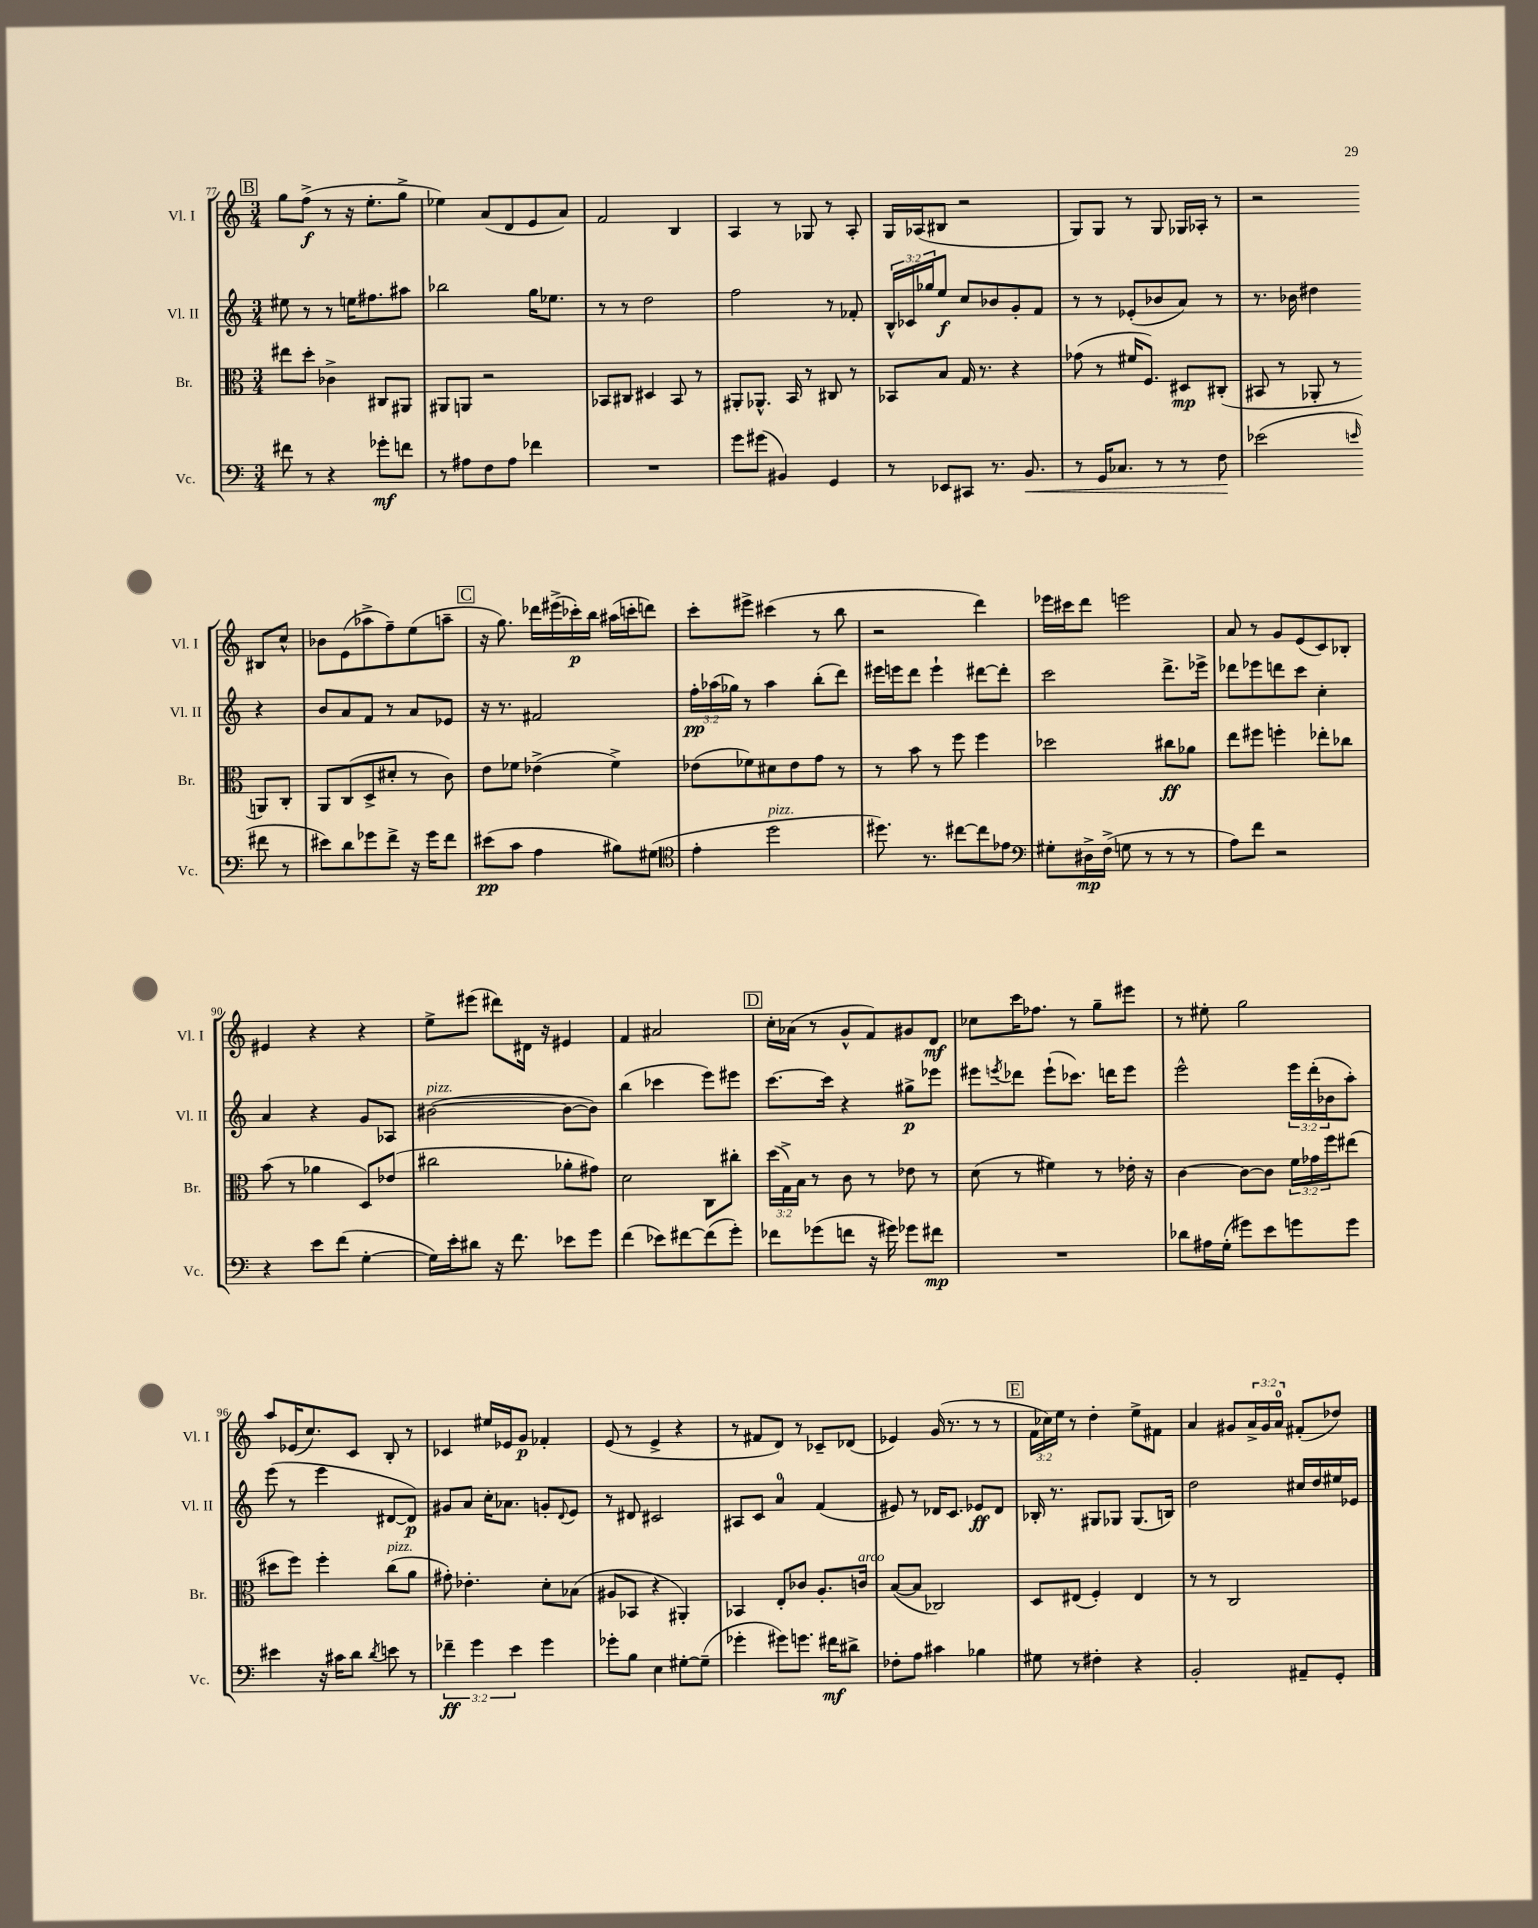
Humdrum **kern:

**kern	**dynam	**kern	**dynam	**kern	**dynam	**kern	**dynam
*part4	*part4	*part3	*part3	*part2	*part2	*part1	*part1
*staff4	*staff4	*staff3	*staff3	*staff2	*staff2	*staff1	*staff1
*I"Vc.	*	*I"Br.	*	*I"Vl. II	*	*I"Vl. I	*
*I'Vc.	*	*I'Br.	*	*I'Vl. II	*	*I'Vl. I	*
*clefF4	*	*clefC3	*	*clefG2	*	*clefG2	*
*k[]	*	*k[]	*	*k[]	*	*k[]	*
*M3/4	*	*M3/4	*	*M3/4	*	*M3/4	*
!!LO:REH:place=s1:t=B
=77	=77	=77	=77	=77	=77	=77	=77
8f#X\	.	8ee#X\L	.	8ee#X\	.	8gg\L	.
8r	.	8dd'\J	.	8r	.	(8ff^\J	f
4r	.	4c-X^\	.	8r	.	8r	.
.	.	.	.	16een\KL	.	16r	.
.	.	.	.	8.ff#X\	.	8.ee'\L	.
8g-X'\L	mf	8C#X/L	.	.	.	.	.
8fn\J	.	8AA#X/J	.	8aa#X\J	.	8gg^\J	.
=78	=78	=78	=78	=78	=78	=78	=78
8r	.	8AA#X/L	.	2bb-X\	.	4ee-X\)	.
8A#X\L	.	8AAn/J	.	.	.	.	.
8F\	.	2r	.	.	.	(8a/L	.
8A#\J	.	.	.	.	.	8d/	.
4f-X\	.	.	.	16gg\KL	.	8e/	.
.	.	.	.	8.ee-X\J	.	.	.
.	.	.	.	.	.	8a/J)	.
=79	=79	=79	=79	=79	=79	=79	=79
2.r	.	8BB-X/L	.	8r	.	2f/	.
.	.	8C#X/J	.	8r	.	.	.
.	.	4D#X/	.	2dd\	.	.	.
.	.	8BB-/	.	.	.	4B/	.
.	.	8r	.	.	.	.	.
=80	=80	=80	=80	=80	=80	=80	=80
8g\L	.	8AA#X'/L	.	2ff\	.	4A/	.
(8g#X\J	.	8.AA-X^^/J	.	.	.	.	.
4BB#X/)	.	.	.	.	.	8r	.
.	.	16BB/	.	.	.	.	.
.	.	8r	.	.	.	8G-X/	.
4GG/	.	8C#X/	.	8r	.	8r	.
.	.	8r	.	8f-X'/	.	8A'/	.
=81	=81	=81	=81	=81	=81	=81	=81
8r	.	8BB-X/L	.	24B^^/LL	.	16G/LL	.
.	.	.	.	24c-X/	.	.	.
.	.	.	.	.	.	(16A-X/J	.
.	.	.	.	24gg-X/J	.	.	.
8EE-X/L	.	8B/J	.	8ee/J	f	8B#X/J	.
8CC#X/J	.	16G/	.	8cc/L	.	2r	.
.	.	8.r	.	.	.	.	.
8.r	.	.	.	8b-X/	.	.	.
.	.	4r	.	8g'/	.	.	.
!	!LO:HP:b	!	!	!	!	!	!
8.BB/	<	.	.	.	.	.	.
.	.	.	.	8f/J	.	.	.
=82	=82	=82	=82	=82	=82	=82	=82
8r	.	(8g-X\	.	8r	.	8G/L)	.
16GG/KL	.	8r	.	8r	.	8G/J	.
8.C-X/J	.	.	.	.	.	.	.
.	.	16f#X/KL	.	(8e-X'/L	.	8r	.
.	.	8.F/J)	.	.	.	.	.
8r	.	.	.	8b-X/	.	8G/	.
8r	.	8D#X/L	mp	8a/J)	.	16G-X/LL	.
.	.	.	.	.	.	16A-X'/JJ	.
8F\	.	(8C#X'/J	.	8r	.	8r	.
.	[	.	.	.	.	.	.
=83	=83	=83	=83	=83	=83	=83	=83
(2e-X\	.	8BB#X/	.	8.r	.	2r	.
.	.	8r	.	.	.	.	.
.	.	.	.	16b-X\	.	.	.
.	.	8AA-X'/	.	4dd#X\	.	.	.
.	.	8r	.	.	.	.	.
16qqen/	.	.	.	.	.	.	.
8f#X\	.	8AAn/L)	.	4r	.	8B#X/L	.
8r	.	8C'/J	.	.	.	8cc^^/J	.
!!LO:LB:g=z
=84	=84	=84	=84	=84	=84	=84	=84
8e#X\L)	.	8AA/L	.	8b/L	.	8b-X\L	.
8d\	.	(8C/	.	8a/	.	(8e\	.
8g-X\	.	8D^/	.	8f/J	.	8aa-X^\	.
8f^\J	.	8d#X'/J	.	8r	.	8ff~\)	.
16r	.	8r	.	8a/L	.	(8ee\	.
16g-\KL	.	.	.	.	.	.	.
8f\J	.	8c\)	.	8e-X/J	.	8aan~\J	.
!!LO:REH:place=s1:t=C
=85	=85	=85	=85	=85	=85	=85	=85
(8e#X\L	pp	8e\L	.	16r	.	16r	.
.	.	.	.	8.r	.	8.gg\)	.
8c\J	.	8f-X\J	.	.	.	.	.
4A\	.	(4e-X^\	.	2f#X/	.	16ddd-X\LL	.
.	.	.	.	.	.	(16eee#X^\	.
.	.	.	.	.	.	16ccc-X'\)	p
.	.	.	.	.	.	16bb\JJ	.
8B#X\L)	.	4f-^\)	.	.	.	(16aa#X\LL	.
.	.	.	.	.	.	16cccn'\J	.
(8G#X\J	.	.	.	.	.	8dddn\J)	.
=86	=86	=86	=86	=86	=86	=86	=86
*clefC4	*	*	*	*	*	*	*
4e'\	.	(8e-X\L	.	24ff'\LL	pp	8ccc'\L	.
.	.	.	.	(24aa-X\	.	.	.
.	.	.	.	24gg-X\JJ)	.	.	.
.	.	8f-X\)	.	8r	.	8eee#X^\J	.
!LO:TX:a:i:t=pizz.	!	!	!	!	!	!	!
2dd\	.	8d#X\	.	4aa-\	.	(4ccc#X\	.
.	.	8e-\	.	.	.	.	.
.	.	8g\J	.	(8bb'\L	.	8r	.
.	.	8r	.	8ddd\J)	.	8bb\	.
=87	=87	=87	=87	=87	=87	=87	=87
8.dd#X\)	.	8r	.	16eee#X\LL	.	2r	.
.	.	.	.	16eeen\J	.	.	.
.	.	8b\	.	8ddd\J	.	.	.
8.r	.	.	.	.	.	.	.
.	.	8r	.	4eee`\	.	.	.
[8cc#X\L	.	8ff\	.	.	.	.	.
8cc#\]	.	4ff\	.	[8ddd#X\L	.	4ddd\)	.
8e-X\J	.	.	.	8ddd#'\J]	.	.	.
=88	=88	=88	=88	=88	=88	=88	=88
*clefF4	*	*	*	*	*	*	*
8G#X'\L	.	2dd-X\	.	2ccc\	.	16eee-X\LL	.
.	.	.	.	.	.	16ccc#X\J	.
16D#X^\L	mp	.	.	.	.	8ddd\J	.
(16F^\JJ	.	.	.	.	.	.	.
8Gn\	.	.	.	.	.	2eeen\	.
8r	.	.	.	.	.	.	.
8r	.	8cc#X\L	ff	8.ddd^\L	.	.	.
8r	.	8a-X\J	.	.	.	.	.
.	.	.	.	16eee-X^\Jk	.	.	.
=89	=89	=89	=89	=89	=89	=89	=89
8A\L)	.	8ee\L	.	8ddd-X\L	.	8a/	.
8f\J	.	8ff#X\J	.	8eee-X\	.	8r	.
2r	.	4ffn'\	.	8dddn\	.	8g/L	.
.	.	.	.	8ccc\J	.	(8e/	.
.	.	8ee-X'\L	.	4cc'\	.	8c/)	.
.	.	8cc-X\J	.	.	.	8B-X'/J	.
!!LO:LB:g=z
=90	=90	=90	=90	=90	=90	=90	=90
4r	.	(8b\	.	4a/	.	4e#X/	.
.	.	8r	.	.	.	.	.
8e\L	.	4a-X\	.	4r	.	4r	.
(8f\J	.	.	.	.	.	.	.
[4G'\	.	8D/L)	.	8g/L	.	4r	.
.	.	(8e-X/J	.	8A-X/J	.	.	.
=91	=91	=91	=91	=91	=91	=91	=91
!	!	!	!	!LO:TX:a:i:t=pizz.	!	!	!
16G\LL])	.	2cc#X\	.	([2b#X\	.	8ee^\L	.
16e'\J	.	.	.	.	.	.	.
8d#X\J	.	.	.	.	.	(8eee#X\J	.
16r	.	.	.	.	.	8ddd#X\L)	.
8.f\	.	.	.	.	.	.	.
.	.	.	.	.	.	16d#X\Jk	.
.	.	.	.	.	.	16r	.
8e-X\L	.	8a-X'\L	.	8b#\L_	.	4e#X/	.
8g\J	.	8g#X\J)	.	8b#\J])	.	.	.
=92	=92	=92	=92	=92	=92	=92	=92
(4f\	.	2d\	.	(4bb\	.	4f/	.
8e-X\L)	.	.	.	4ccc-X\	.	2a#X/	.
[8f#X\	.	.	.	.	.	.	.
(8f#\]	.	8C\L	.	8eee\L)	.	.	.
8g'\J)	.	8cc#X'\J	.	8eee#X\J	.	.	.
!!LO:REH:place=s1:t=D
=93	=93	=93	=93	=93	=93	=93	=93
8f-X\L	.	(24dd\LL	.	[8.ccc\L	.	16cc'\LL	.
.	.	24G^\)	.	.	.	.	.
.	.	.	.	.	.	(16a-X\JJ	.
.	.	24B\JJ	.	.	.	.	.
(8g-X\	.	8r	.	.	.	8r	.
.	.	.	.	16ccc\Jk]	.	.	.
8fn\J	.	8c\	.	4r	.	8g^^/L	.
16r	.	8r	.	.	.	8f/)	.
16g#X\)	.	.	.	.	.	.	.
8g-X\L	.	8e-X\	.	8gg#X^\L	p	8g#X/	.
8f#X\J	mp	8r	.	8eee-X\J	.	8d/J	mf
=94	=94	=94	=94	=94	=94	=94	=94
2.r	.	(8d\	.	8eee#X\L	.	8cc-X\L	.
.	.	.	.	8qeeen/	.	.	.
.	.	8r	.	8ddd-X\J	.	16ccc\K	.
.	.	.	.	.	.	8.ff-X\J	.
.	.	4f#X\)	.	(8eee`\L	.	.	.
.	.	.	.	8.ccc-X\J)	.	8r	.
.	.	8r	.	.	.	8gg~\L	.
.	.	.	.	16dddn\KL	.	.	.
.	.	16e-X'\	.	8eee\J	.	8eee#X\J	.
.	.	16r	.	.	.	.	.
=95	=95	=95	=95	=95	=95	=95	=95
8d-X\L	.	[4c\	.	2eee^^\	.	8r	.
16A#X\L	.	.	.	.	.	8ee#X'\	.
(16G'\JJ	.	.	.	.	.	.	.
8g#X\L)	.	8c\L_	.	.	.	2gg\	.
8e\	.	8c\J]	.	.	.	.	.
8gn\	.	24f\LL	.	24eee\LL	.	.	.
.	.	24g-X\	.	(24ddd'\	.	.	.
.	.	24ff\J	.	24b-X\J	.	.	.
8g\J	.	(8ee#X\J	.	8aa'\J)	.	.	.
!!LO:LB:g=z
=96	=96	=96	=96	=96	=96	=96	=96
4e#X\	.	8dd#X\L	.	(8eee\	.	8aa/L	.
.	.	8ff\J)	.	8r	.	(16e-X/K	.
.	.	.	.	.	.	8.cc/)	.
16r	.	4ff'\	.	4eee\	.	.	.
16c#X\KL	.	.	.	.	.	.	.
8d\J	.	.	.	.	.	8c/J	.
8qd/	.	.	.	.	.	.	.
!	!	!LO:TX:a:i:t=pizz.	!	!	!	!	!
8en\	.	(8cc\L	.	[8d#X/L	.	8B'/	.
8r	.	8a\J	.	8d#/J])	p	8r	.
=97	=97	=97	=97	=97	=97	=97	=97
6f-X~\	ff	8g#X'\)	.	8g#X/L	.	4c-X/	.
.	.	4.e-X'\	.	8a/J	.	.	.
6g\	.	.	.	.	.	.	.
.	.	.	.	16cc'\KL	.	16ee#X/LL	.
.	.	.	.	8.a-X\J	.	16e-X/J	.
6e\	.	.	.	.	.	.	.
.	.	.	.	.	.	8g/J	p
4g\	.	8d'\L	.	8gn'/L	.	4f-X'/	.
.	.	.	.	8qqd/	.	.	.
.	.	(8B-X\J	.	8e/J	.	.	.
=98	=98	=98	=98	=98	=98	=98	=98
8g-X'\L	.	8A#X/L	.	8r	.	(8e/	.
8B\J	.	8BB-X/J	.	8d#X/	.	8r	.
4E\	.	4r	.	2c#X/	.	4e^/	.
[8G#X'\L	.	4AA#X'/)	.	.	.	4r	.
(8G#~\J]	.	.	.	.	.	.	.
=99	=99	=99	=99	=99	=99	=99	=99
4g-X'\	.	4BB-X/	.	8A#X/L	.	8r	.
.	.	.	.	8c/J	.	8f#X/L	.
8g#X\L)	.	8E'/L	.	4a/	.	8d/J)	.
8.gn\J	.	8c-X/J	.	.	.	8r	.
.	.	8.A'/L	.	(4f/	.	8c-X~/L	.
16f#X\KL	mf	.	.	.	.	.	.
8d#X^\J	.	.	.	.	.	(8d-X/J	.
!	!	!LO:TX:a:i:t=arco	!	!	!	!	!
.	.	16cn/Jk	.	.	.	.	.
=100	=100	=100	=100	=100	=100	=100	=100
8F-X'\L	.	([8B/L	.	8e#X/)	.	4e-X/)	.
8A\J	.	8B/J]	.	8r	.	.	.
4c#X\	.	2C-X/)	.	16d-X/KL	.	(16g/	.
.	.	.	.	8.c/J	.	8.r	.
4B-X\	.	.	.	8e-X/L	ff	8r	.
.	.	.	.	8d-/J	.	8r	.
!!LO:REH:place=s1:t=E
=101	=101	=101	=101	=101	=101	=101	=101
8G#X\	.	8D/L	.	16B-X'/	.	24f\LL	.
.	.	.	.	.	.	24cc-X\)	.
.	.	.	.	8.r	.	.	.
.	.	.	.	.	.	24ee\JJ	.
8r	.	(8E#X/J	.	.	.	8r	.
4F#X'\	.	4F'/)	.	8G#X/L	.	4dd'\	.
.	.	.	.	8G-X/J	.	.	.
4r	.	4E#/	.	(8.G-/L	.	8ee^\L	.
.	.	.	.	.	.	8f#X\J	.
.	.	.	.	16Bn/Jk)	.	.	.
=102	=102	=102	=102	=102	=102	=102	=102
2BB'/	.	8r	.	2dd\	.	4a/	.
.	.	8r	.	.	.	.	.
.	.	2C/	.	.	.	8g#X/L	.
.	.	.	.	.	.	24a^/L	.
.	.	.	.	.	.	24g#/	.
.	.	.	.	.	.	24a/JJ	.
8AA#X~/L	.	.	.	16cc#X/LL	.	(8f#X'/L	.
.	.	.	.	16dd/	.	.	.
8GG'/J	.	.	.	16ee#X/	.	8dd-X/J)	.
.	.	.	.	16e-X/JJ	.	.	.
==	==	==	==	==	==	==	==
*-	*-	*-	*-	*-	*-	*-	*-
